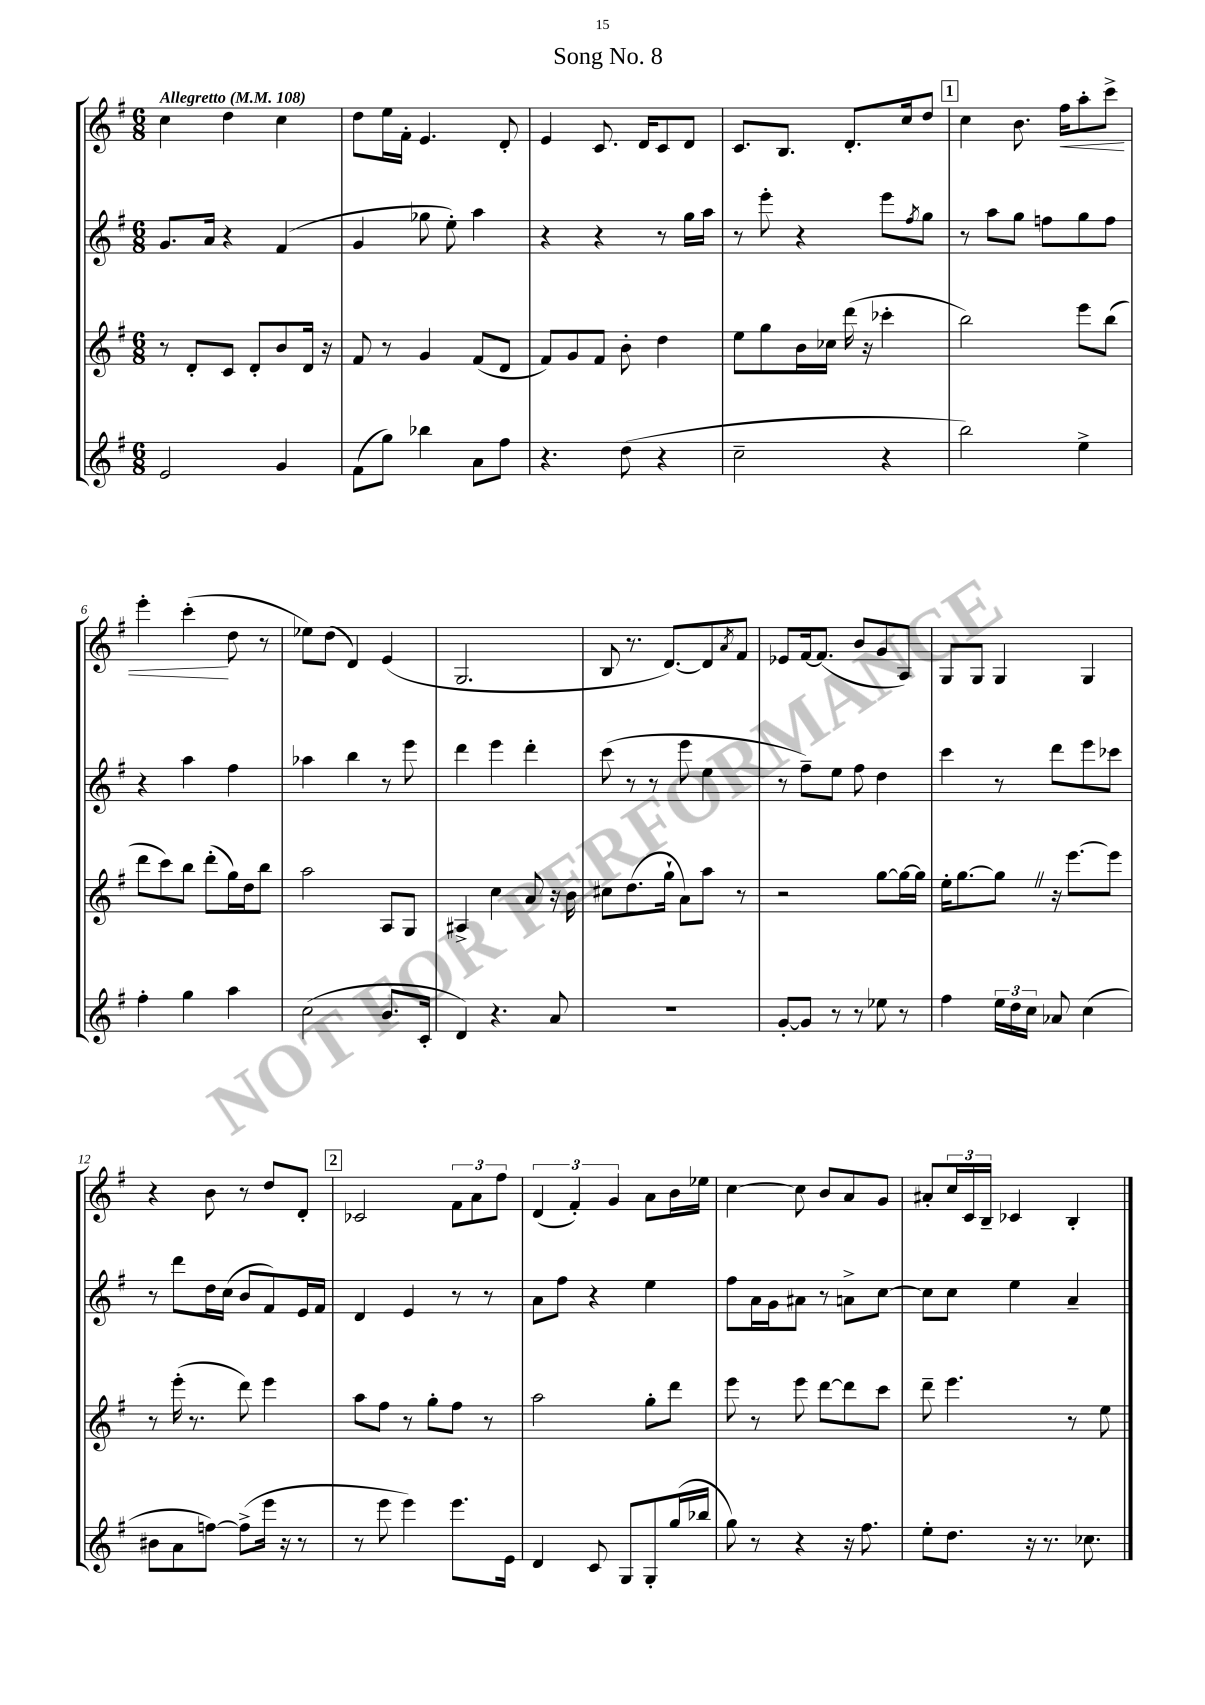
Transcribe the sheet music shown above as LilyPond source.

\header { title = "Song No. 8" }
<<
\new StaffGroup <<
\new Staff = "s0" {
    \clef treble \key g \major \numericTimeSignature \time 6/8 \tempo "Allegretto" 4 = 108
    c''4 d''4 c''4 |
    d''8 e''16 fis'16-. e'4. d'8-. |
    e'4 c'8. d'16 c'8 d'8 |
    c'8. b8. d'8.-. c''16 d''8 |
    \mark \markup { \box "1" } c''4 b'8. fis''16\< a''8-. c'''8-> |
    e'''4-. c'''4-.\!( d''8 r8 |
    ees''8) d''8( d'4) e'4( |
    g2. |
    b8 r8. d'8.~) d'8 \acciaccatura { a'8 } fis'8 |
    ees'8 fis'16~ fis'8.( b'8 g'8 a8) |
    g8 g8 g4 g4 |
    r4 b'8 r8 d''8 d'8-. |
    \mark \markup { \box "2" } ces'2 \tuplet 3/2 { fis'8 a'8 fis''8 } |
    \tuplet 3/2 { d'4( fis'4-.) g'4 } a'8 b'16 ees''16 |
    c''4~ c''8 b'8 a'8 g'8 |
    ais'8-. \tuplet 3/2 { c''16 c'16 b16-- } ces'4 b4-. \bar "|." |
}
\new Staff = "s1" {
    \clef treble \key g \major \numericTimeSignature \time 6/8
    g'8. a'16 r4 fis'4( |
    g'4 ges''8 e''8-.) a''4 |
    r4 r4 r8 g''16 a''16 |
    r8 e'''8-. r4 e'''8 \acciaccatura { fis''8 } g''8 |
    \mark \markup { \box "1" } r8 a''8 g''8 f''8 g''8 f''8 |
    r4 a''4 fis''4 |
    aes''4 b''4 r8 e'''8 |
    d'''4 e'''4 d'''4-. |
    c'''8( r8 r8 e'''8 e''4 |
    r8 fis''8--) e''8 fis''8 d''4 |
    c'''4 r8 d'''8 e'''8 ces'''8 |
    r8 d'''8 d''16 c''16( b'8 fis'8) e'16 fis'16 |
    \mark \markup { \box "2" } d'4 e'4 r8 r8 |
    a'8 fis''8 r4 e''4 |
    fis''8 a'16 g'16 ais'8 r8 a'8-> c''8~ |
    c''8 c''8 e''4 a'4-- \bar "|." |
}
\new Staff = "s2" {
    \clef treble \key g \major \numericTimeSignature \time 6/8
    r8 d'8-. c'8 d'8-. b'8 d'16 r16 |
    fis'8 r8 g'4 fis'8( d'8 |
    fis'8) g'8 fis'8 b'8-. d''4 |
    e''8 g''8 b'16 ces''16 d'''16( r16 ces'''4-. |
    \mark \markup { \box "1" } b''2) e'''8 b''8( |
    d'''8 c'''8) b''8 d'''8-.( g''16) d''16 b''8 |
    a''2 a8 g8 |
    ais4-> c''4 a'8 r16 b'16 |
    cis''8 d''8.( g''16-! a'8) a''8 r8 |
    r2 g''8~ g''16~ g''16 |
    e''16-. g''8.~ g''8 \once \override BreathingSign.text = \markup { \musicglyph "scripts.caesura.straight" } \breathe r16 e'''8.~ e'''8 |
    r8 e'''16-.( r8. d'''8) e'''4 |
    \mark \markup { \box "2" } a''8 fis''8 r8 g''8-. fis''8 r8 |
    a''2 g''8-. d'''8 |
    e'''8 r8 e'''8 d'''8~ d'''8 c'''8 |
    d'''8-- e'''4. r8 e''8 \bar "|." |
}
\new Staff = "s3" {
    \clef treble \key g \major \numericTimeSignature \time 6/8
    e'2 g'4 |
    fis'8( g''8) bes''4 a'8 fis''8 |
    r4. d''8( r4 |
    c''2-- r4 |
    \mark \markup { \box "1" } b''2) e''4-> |
    fis''4-. g''4 a''4 |
    c''2( b'8. c'16-. |
    d'4) r4. a'8 |
    R2. |
    g'8~-. g'8 r8 r8 ees''8 r8 |
    fis''4 \tuplet 3/2 { e''16 d''16 c''16 } aes'8 c''4( |
    bis'8 a'8 f''8~) f''8->( e'''16 r16 r8 |
    \mark \markup { \box "2" } r8 e'''8 e'''4) e'''8. e'16 |
    d'4 c'8 g8 g8-. g''16( bes''16 |
    g''8) r8 r4 r16 fis''8. |
    e''8-. d''8. r16 r8. ces''8. \bar "|." |
}
>>
>>
